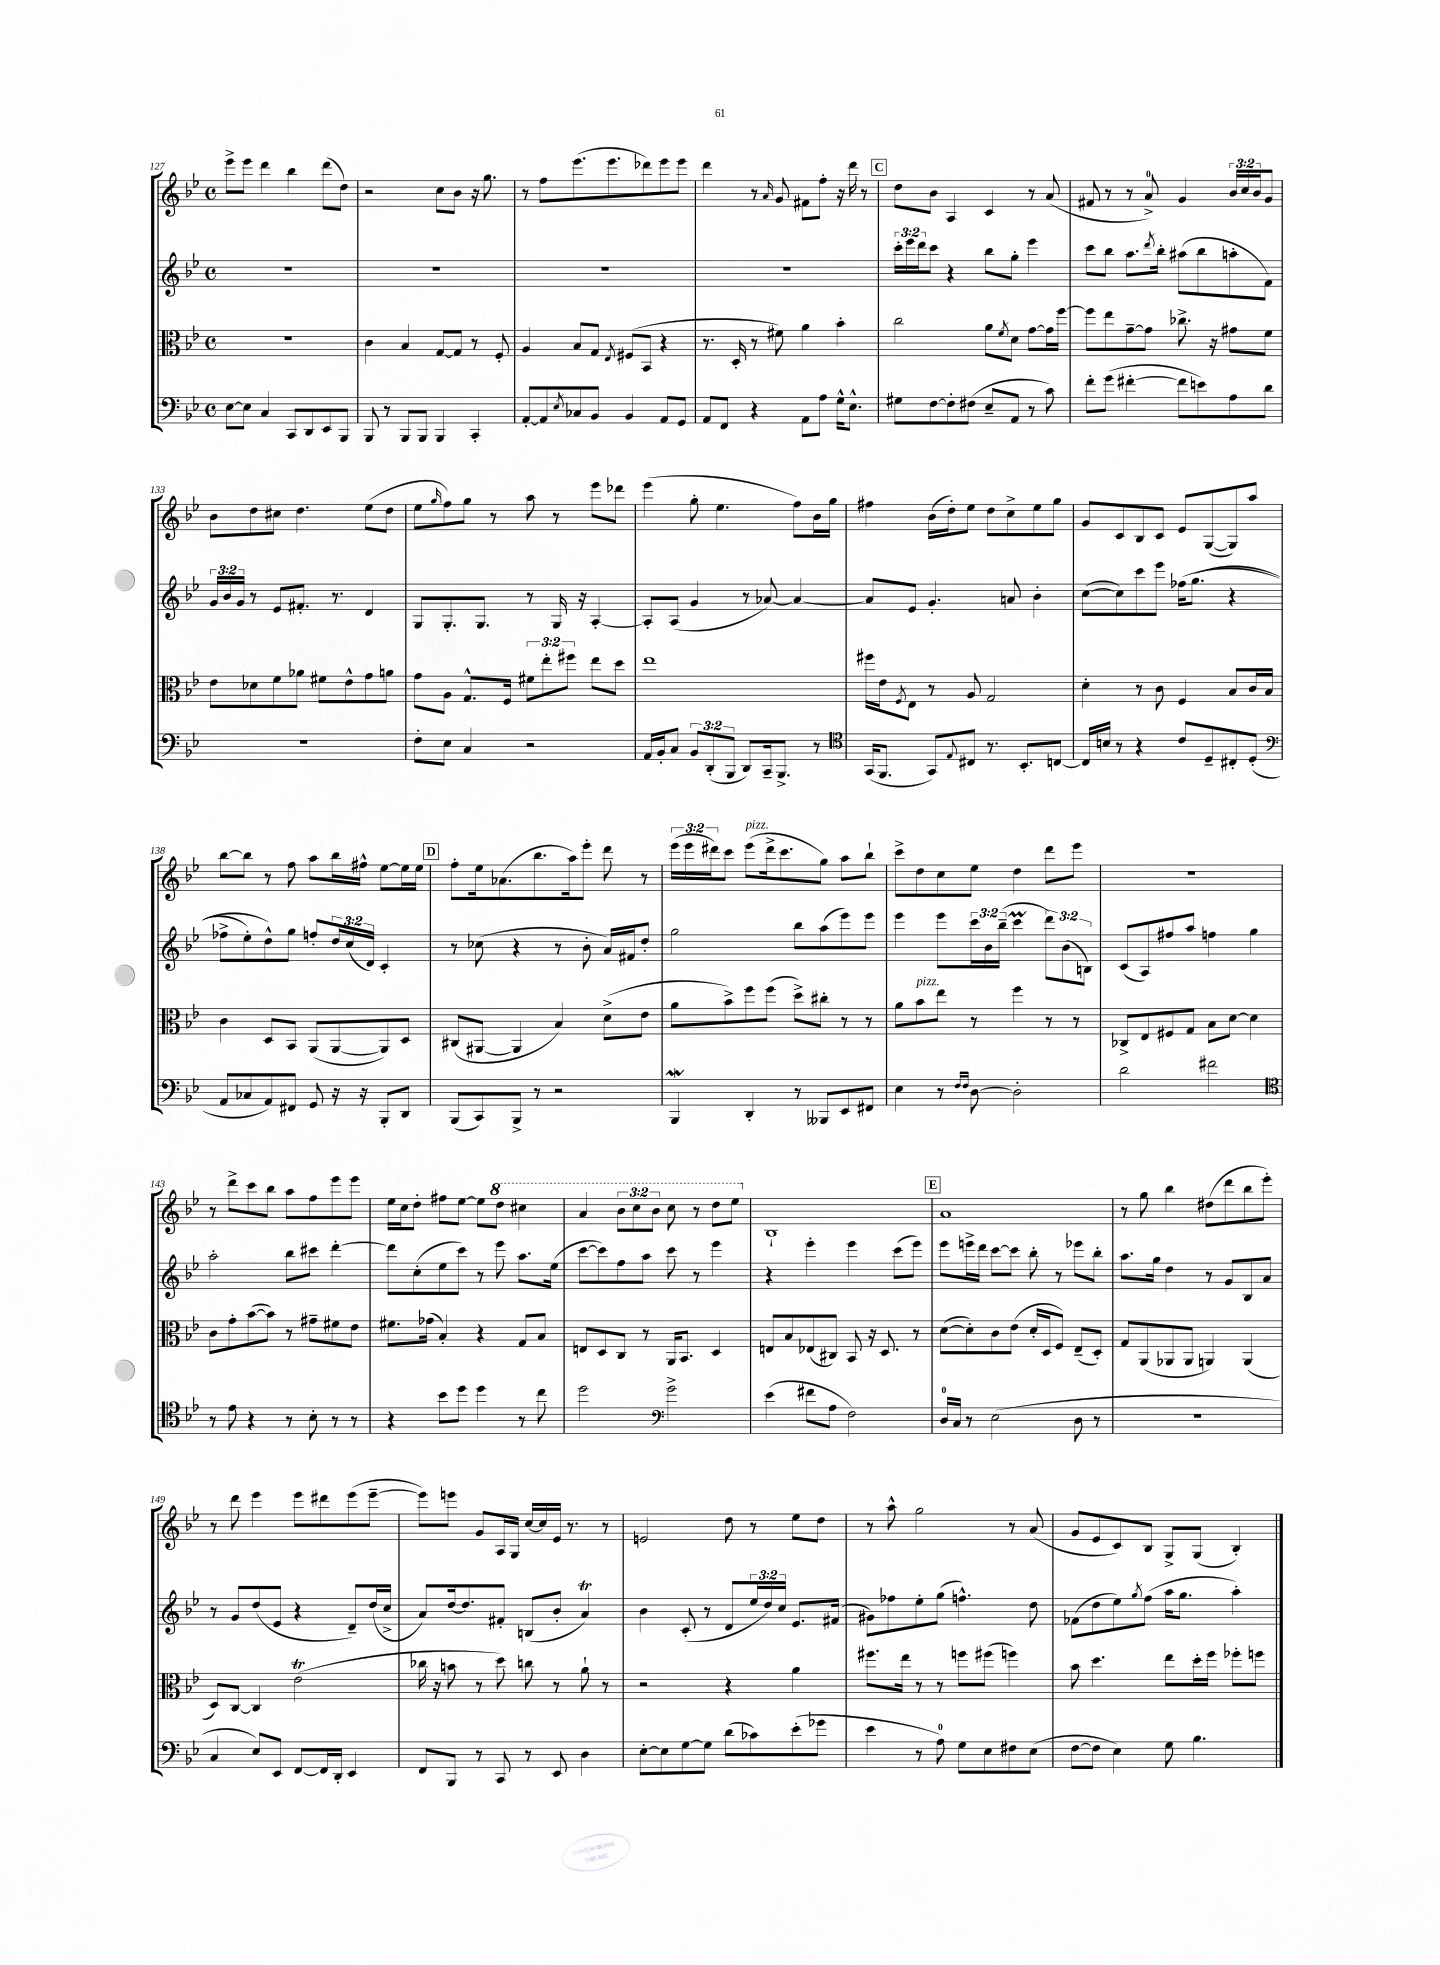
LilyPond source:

<<
\new StaffGroup <<
\new Staff = "s0" {
    \clef treble \key bes \major \defaultTimeSignature \time 4/4 \override Staff.TupletNumber.text = #tuplet-number::calc-fraction-text
    ees'''8-> ees'''8 d'''4 bes''4 d'''8( d''8) |
    r2 c''8 bes'8 r16 g''8. |
    r8 f''8 ees'''8.( ees'''8. des'''8) ees'''8 ees'''8 |
    d'''4 r8 \grace { a'16 } g'8 fis'8 f''8-. r16 d'''16 r8 |
    \mark \markup { \box "C" } d''8 bes'8 a4 c'4 r8 a'8( |
    fis'8 r8 r8 a'8-0->) g'4 \tuplet 3/2 { bes'16 c''16 bes'16 } g'8 |
    bes'8 d''8 cis''8 d''4. ees''8( d''8 |
    ees''8 \grace { g''16 } f''8) g''8 r8 a''8 r8 ees'''8 des'''8 |
    ees'''4( g''8-. ees''4. f''8) bes'16 g''16 |
    fis''4 bes'16( d''16-.) ees''8 d''8 c''8-> ees''8 g''8 |
    g'8 c'8 bes8 c'8 ees'8 g8~( g8) a''8 |
    bes''8~ bes''8 r8 f''8 a''8 bes''16 fis''16-^ ees''8~ ees''16 ees''16 |
    \mark \markup { \box "D" } f''8-. ees''16 aes'8.( bes''8. a''16) ees'''8-. d'''8 r8 |
    \tuplet 3/2 { ees'''16( ees'''16 dis'''16) } c'''8 ees'''8^\markup { \italic "pizz." }( dis'''16-> c'''8. g''8) a''8 bes''8-! |
    c'''8-> d''8 c''8 ees''8 d''4 d'''8 ees'''8 |
    R1 |
    r8 d'''8-> c'''8 bes''8 a''8 f''8 ees'''8 ees'''8 |
    ees''16 c''16 d''8-. fis''8 ees''8~ ees''8 \ottava #1 d'''8 cis'''4 |
    a''4 \tuplet 3/2 { bes''8 c'''8 bes''8 } c'''8 r8 d'''8 ees'''8 \ottava #0 |
    bes1-! |
    \mark \markup { \box "E" } a'1 |
    r8 g''8 bes''4 dis''8( d'''8 bes''8 ees'''8-.) |
    r8 d'''8 ees'''4 ees'''8 dis'''8 ees'''8( ees'''8~-- |
    ees'''8) e'''8 g'8 a16 g16 c''16~ c''16 ees'16 r8. r8 |
    e'2 d''8 r8 ees''8 d''8 |
    r8 a''8-^ g''2 r8 a'8( |
    g'8 ees'8 c'8) bes8 g8-> g8( bes4-.) \bar "|." |
}
\new Staff = "s1" {
    \clef treble \key bes \major \defaultTimeSignature \time 4/4 \override Staff.TupletNumber.text = #tuplet-number::calc-fraction-text
    R1 |
    R1 |
    R1 |
    R1 |
    \mark \markup { \box "C" } \tuplet 3/2 { c'''16-. ees'''16 d'''16 } c'''8 r4 bes''8 g''8-. ees'''4 |
    c'''8 bes''8 a''8. \acciaccatura { d'''8 } bes''16-. ais''8( bes''8 a''8-. f'8) |
    \tuplet 3/2 { g'16 bes'16 g'16 } r8 ees'8 fis'8.-. r8. d'4 |
    g8 g8.-. g8. r8 g16 r16 a4~-. |
    a8-. a8( g'4 r8 aes'8~) aes'4~ |
    aes'8 ees'8 g'4.-. a'8 bes'4-. |
    c''8~( c''8) c'''8 ees'''8 fes''16\( g''8.( r4 |
    fes''8-> ees''8-.) d''8-^\) g''8 f''8-. \tuplet 3/2 { d''16 c''16( d'16) } c'4-. |
    \mark \markup { \box "D" } r8 ces''8( r4 r8 bes'8-. a'16) fis'16 d''8-. |
    g''2 bes''8 a''8( ees'''8) ees'''8 |
    ees'''4 ees'''8 \tuplet 3/2 { c'''16 bes'16 bes''16--( } c'''4\prall \tuplet 3/2 { d'''8) bes'8( b8) } |
    c'8( a8) fis''8 a''8 f''4 g''4 |
    a''2-. bes''8 cis'''8 d'''4~-. |
    d'''8 c''8-.( ees''8 c'''8) r8 ees'''8 a''8. ees''16( |
    c'''8~ c'''8) f''8 a''8 c'''8 r8 ees'''4 |
    r4 ees'''4-. ees'''4 c'''8( ees'''8) |
    \mark \markup { \box "E" } ees'''8 e'''16-> d'''16 c'''8~ c'''8 bes''8-. r8 ees'''8 bes''8-. |
    a''8. g''16 d''4 r8 g'8 bes8 a'8 |
    r8 g'8 d''8( ees'8 r4 d'8--) d''16( c''16-> |
    a'8) d''16~ d''8. fis'8-. b8( bes'8-. a'4\trill) |
    bes'4 c'8-.( r8 d'8 \tuplet 3/2 { ees''16 d''16) c''16 } ees'8. fis'16( |
    gis'8) fes''8 ees''8-. g''8( f''4.-^) d''8 |
    fes'8( d''8 ees''8) \acciaccatura { g''8 } f''8( a''16 g''8. a''4-.) \bar "|." |
}
\new Staff = "s2" {
    \clef alto \key bes \major \defaultTimeSignature \time 4/4 \override Staff.TupletNumber.text = #tuplet-number::calc-fraction-text
    R1 |
    c'4 bes4 g8~ g8 r8 f8-. |
    a4 bes8 g8 \acciaccatura { ees8 } fis8( bes,8 r4 |
    r8. d16-. r8 fis'8) a'4 bes'4-. |
    \mark \markup { \box "C" } c''2 a'8 \acciaccatura { f'8 } d'8 g'8~ g'16 f''16~ |
    f''8 ees''8 g'8~-- g'8 ces''8.-> r16 gis'8 f'8 |
    ees'8 des'8 f'8 aes'8 fis'8 ees'8-^ g'8 a'8 |
    g'8 a8 g8.-^ f16 \tuplet 3/2 { fis'8 ees''8-. fis''8 } ees''8 d''8 |
    ees''1 |
    fis''16 ees'16 \acciaccatura { f8 } ees8 r8 a8 g2 |
    d'4-. r8 c'8 f4 bes8 c'16 bes16 |
    c'4 d8 bes,8 a,8( a,8~ a,8) d8 |
    \mark \markup { \box "D" } cis8( ais,8~ ais,4 bes4) d'8->( ees'8 |
    a'8 bes'8->) f''8 f''8( d''8->) cis''8-. r8 r8 |
    a'8 bes'8^\markup { \italic "pizz." } ees''8 r8 f''4 r8 r8 |
    ces8-> ees8 fis8 g8 bes8 d'8~ d'4 |
    c'8 g'8-. bes'8~( bes'8) r8 gis'8-- fis'8 ees'8 |
    fis'8. ges'16( bes4-.) r4 g8 bes8 |
    e8 d8 c8 r8 a,16 bes,8. d4 |
    e8 bes8 ees8( cis8) bes,8 r16 d8. r8 |
    \mark \markup { \box "E" } d'8~( d'8-.) c'8 ees'8( d'16-. d16 f8) ees8--( d8-.) |
    g8 a,8( aes,8 aes,8 a,4) a,4( |
    d8) c8~ c4 ees'2\trill( |
    ces''16 r16 b'8 r8 d''8) c''8 r8 a'8-! r8 |
    r2 r4 a'4 |
    fis''8. ees''16 r8 r8 f''8 fis''8( f''4) |
    bes'8 d''4. ees''8 d''16-. f''16 fes''8-. f''8 \bar "|." |
}
\new Staff = "s3" {
    \clef bass \key bes \major \defaultTimeSignature \time 4/4 \override Staff.TupletNumber.text = #tuplet-number::calc-fraction-text
    ees8~ ees8 c4 c,8 d,8 ees,8 bes,,8 |
    bes,,8 r8 bes,,8 bes,,8 bes,,4 c,4-. |
    a,8~-. a,8 \acciaccatura { ees8 } ces8 bes,8 bes,4 a,8 g,8 |
    a,8 f,8 r4 a,8 a8 g16-^ ees8.-^ |
    \mark \markup { \box "C" } gis8 f8~ f8-. fis8( ees8-- a,8 r8 c'8) |
    f'8-. g'8( fis'4~-. fis'8 e'8) a8 d'8 |
    r1 |
    f8-. ees8 c4 r2 |
    a,16 bes,16-. c8 \tuplet 3/2 { bes,8 d,8-.( bes,,8 } d,8) c,16-- bes,,8.-> r8 |
    \clef tenor g,16( f,8. g,8) \appoggiatura { ees8 } cis8 r8. bes,8.-. c8~ |
    c16 b16 r8 r4 c'8 d8-- cis8-. d8-.( |
    \clef bass a,8 ces8 a,8) fis,8 g,8 r16 r16 bes,,8-. d,8 |
    \mark \markup { \box "D" } bes,,8( c,8) bes,,8-> r8 r2 |
    bes,,4\mordent d,4-. r8 beses,,8 ees,8 fis,8 |
    ees4 r8 \grace { f16 f16 } d8~ d2-. |
    d'2 fis'2 |
    \clef tenor r8 ees'8 r4 r8 bes8-. r8 r8 |
    r4 bes'8 d''8 d''4 r8 c''8 |
    d''2 \clef bass g'2-> |
    ees'4( fis'8 a8 f2) |
    \mark \markup { \box "E" } d16-0 c16 r8 ees2( d8 r8 |
    R1 |
    c4 ees8) ees,8 f,8~ f,16 d,16-. ees,4 |
    f,8 bes,,8 r8 c,8 r8 ees,8 d4 |
    ees8~-. ees8 g8~ g8 d'8( ces'8) ees'8-.( ges'8 |
    ees'4 r8 a8-0) g8 ees8 fis8 ees8( |
    f8~ f8 ees4) g8 bes4. \bar "|." |
}
>>
>>
\layout { \context { \Score currentBarNumber = #127 } }
